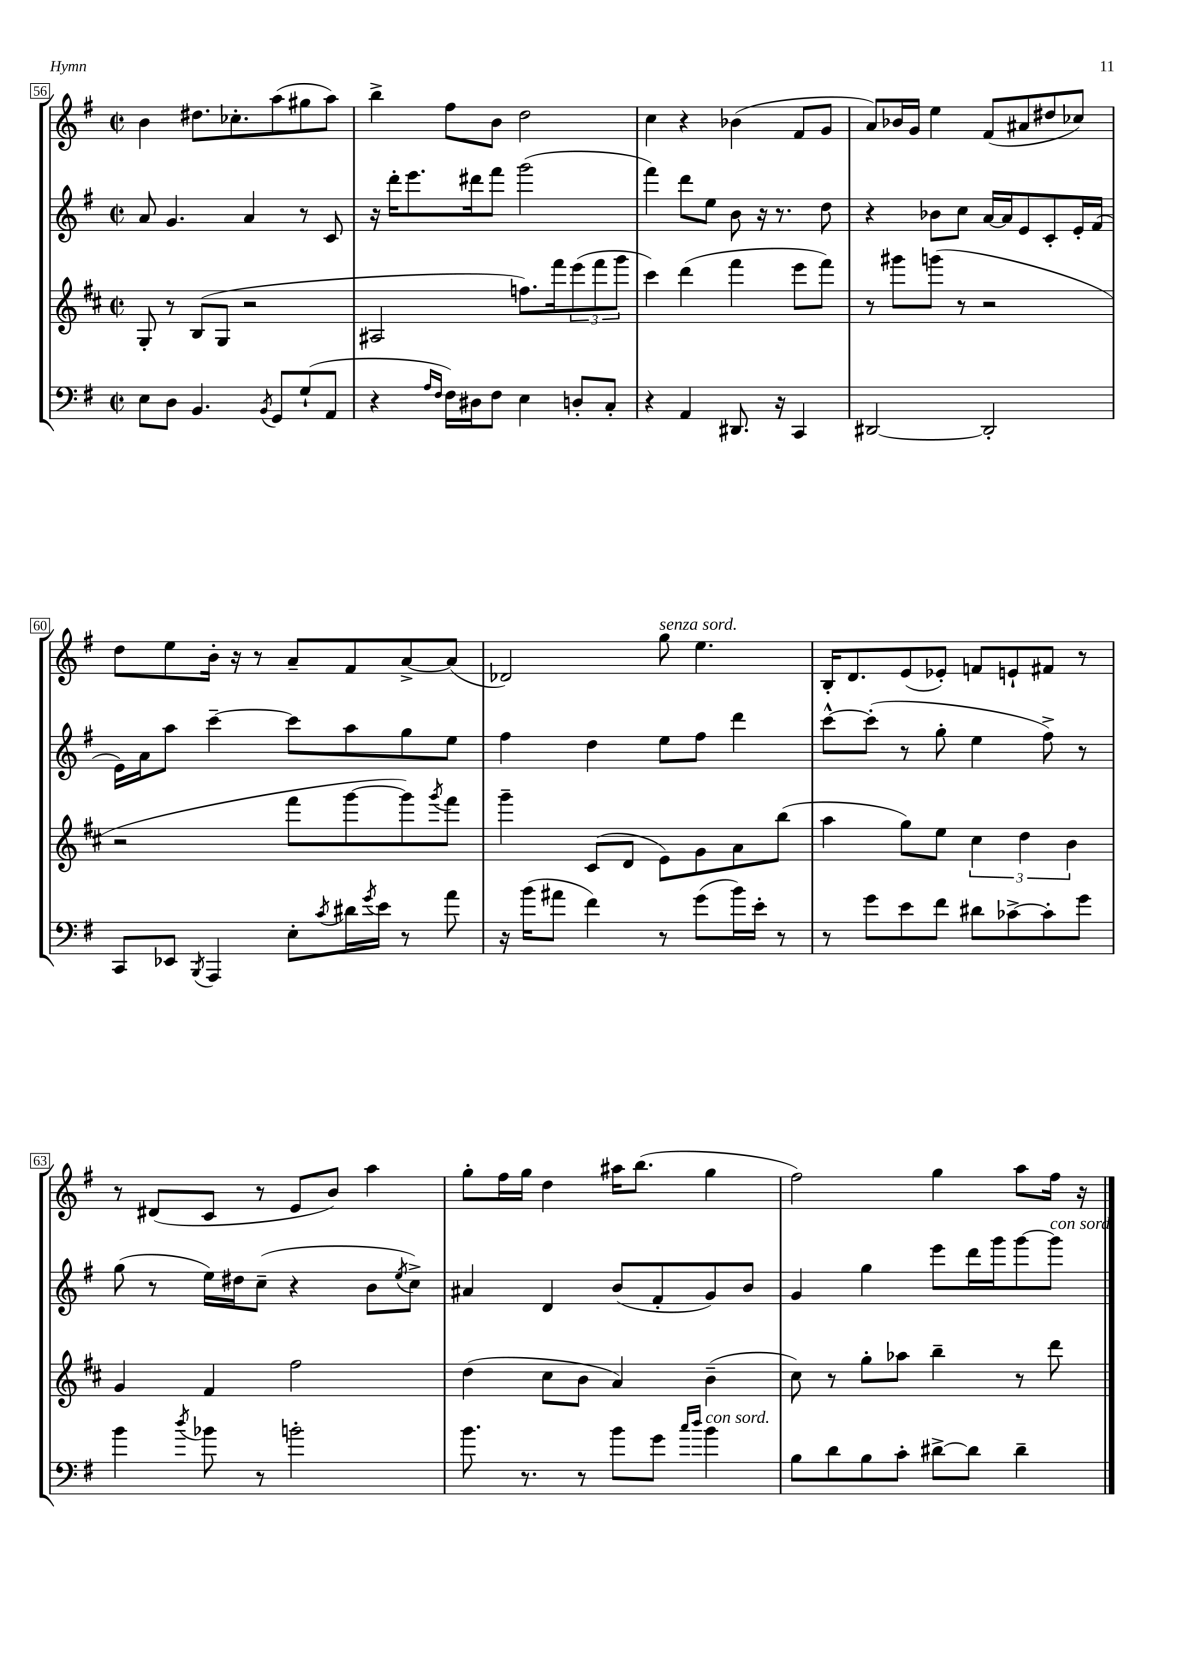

**kern	**kern	**kern	**kern
*part4	*part3	*part2	*part1
*staff4	*staff3	*staff2	*staff1
*clefF4	*clefG2	*clefG2	*clefG2
*k[f#]	*k[f#c#]	*k[f#]	*k[f#]
*M2/2	*M2/2	*M2/2	*M2/2
*met(c|)	*met(c|)	*met(c|)	*met(c|)
=56	=56	=56	=56
8E\L	8G'/	8a/	4b\
8D\J	8r	4.g/	.
4.BB/	(8B/L	.	8.dd#X\L
.	8G/J	.	.
.	.	.	8.cc-X'\
.	2r	4a/	.
8qBB/	.	.	.
8GG/L	.	.	(8aa\
(8G`/	.	8r	8gg#X\
8AA/J	.	8c/	8aa\J)
=57	=57	=57	=57
4r	2A#X/	16r	4bb^\
.	.	16ddd'\KL	.
.	.	8.eee\	.
16qqA/LL	.	.	.
16qqF#/JJ	.	.	.
16F#\LL)	.	.	8ff#\L
16D#X\J	.	16ddd#X\k	.
8F#\J	.	8fff#\J	8b\J
4E\	8.ffn\L)	(2ggg\	2dd\
.	16fff#\k	.	.
8Dn'/L	(12eee\	.	.
.	12fff#\	.	.
8C'/J	.	.	.
.	12ggg\J	.	.
=58	=58	=58	=58
4r	4ccc#\)	4fff#\)	4cc\
4AA/	(4ddd\	8ddd\L	4r
.	.	8ee\J	.
8.DD#X/	4fff#\	8b\	(4b-X\
.	.	16r	.
16r	.	8.r	.
4CC/	8eee\L	.	8f#/L
.	8fff#\J)	8dd\	8g/J
=59	=59	=59	=59
[2DD#X/	8r	4r	8a/L)
.	8ggg#X\L	.	16b-X/L
.	.	.	16g/JJ
.	(8gggn\J	8b-X\L	4ee\
.	8r	8cc\J	.
2DD#'/]	2r	[16a/LL	(8f#/L
.	.	16a/J]	.
.	.	8e/	8a#X/
.	.	8c'/	8dd#X/
.	.	16e'/L	8cc-X/J)
.	.	(16f#/JJ	.
!!LO:LB:g=z
=60	=60	=60	=60
8CC/L	2r	16e\LL)	8dd\L
.	.	16a\J	.
8EE-X/J	.	8aa\J	8ee\
8qBBB/	.	.	.
4AAA/	.	[4ccc~\	16b'\Jk
.	.	.	16r
.	.	.	8r
8E'\L	8fff#\L	8ccc\L]	8a~/L
8qc/	.	.	.
16d#X\L	[8ggg\	8aa\	8f#/
8qg/	.	.	.
16e\JJ	.	.	.
8r	8ggg\])	8gg\	[8a^/
.	8qggg/	.	.
8a\	8fff#\J	8ee\J	(8a/J]
=61	=61	=61	=61
16r	4ggg~\	4ff#\	2d-X/)
(16b\KL	.	.	.
8a#X\J	.	.	.
4f#\)	(8c#/L	4dd\	.
.	8d/J	.	.
!	!	!	!LO:TX:a:i:t=senza sord.
8r	8e\L)	8ee\L	8gg\
(8g\L	8g\	8ff#\J	4.ee\
16b\L)	8a\	4ddd\	.
16e'\JJ	.	.	.
8r	(8bb\J	.	.
=62	=62	=62	=62
8r	4aa\	[8ccc^^\L	16B'/KL
.	.	.	8.d/
8g\L	.	(8ccc'\J]	.
8e\	8gg\L)	8r	(8e/
8f#\J	8ee\J	8gg'\	8e-X'/J)
8d#X\L	6cc#\	4ee\	8fn/L
[8c-X^\	.	.	8en`/
.	6dd\	.	.
8c-'\]	.	8ff#^\)	8f#X/J
.	6b\	.	.
8g\J	.	8r	8r
!!LO:LB:g=z
=63	=63	=63	=63
4b\	4g/	(8gg\	8r
.	.	8r	(8d#X/L
8qdd/	.	.	.
8b-X\	4f#/	16ee\LL)	8c/J
.	.	16dd#X\J	.
8r	.	(8cc~\J	8r
2bn'\	2ff#\	4r	8e/L
.	.	.	8b/J)
.	.	8b\L	4aa\
.	.	8qee/	.
.	.	8cc^\J)	.
=64	=64	=64	=64
8.b\	(4dd\	4a#X/	8gg'\L
.	.	.	16ff#\L
8.r	.	.	16gg\JJ
.	8cc#\L	4d/	4dd\
8r	8b\J	.	.
8b\L	4a/)	(8b/L	16aa#X\KL
.	.	.	(8.bb\J
8g\J	.	8f#'/	.
16qqcc/LL	.	.	.
16qqdd/JJ	.	.	.
!LO:TX:a:i:t=con sord.	!	!	!
4b\	(4b~\	8g/)	4gg\
.	.	8b/J	.
=65	=65	=65	=65
8B\L	8cc#\)	4g/	2ff#\)
8d\	8r	.	.
8B\	8gg'\L	4gg\	.
8c'\J	8aa-X\J	.	.
[8d#X^\L	4bb~\	8eee\L	4gg\
8d#\J]	.	16ddd\L	.
.	.	16ggg\J	.
4d#~\	8r	[8ggg\	8aa\L
!	!	!LO:TX:a:i:t=con sord.	!
.	8ddd\	8ggg\J]	16ff#\Jk
.	.	.	16r
==	==	==	==
*-	*-	*-	*-
